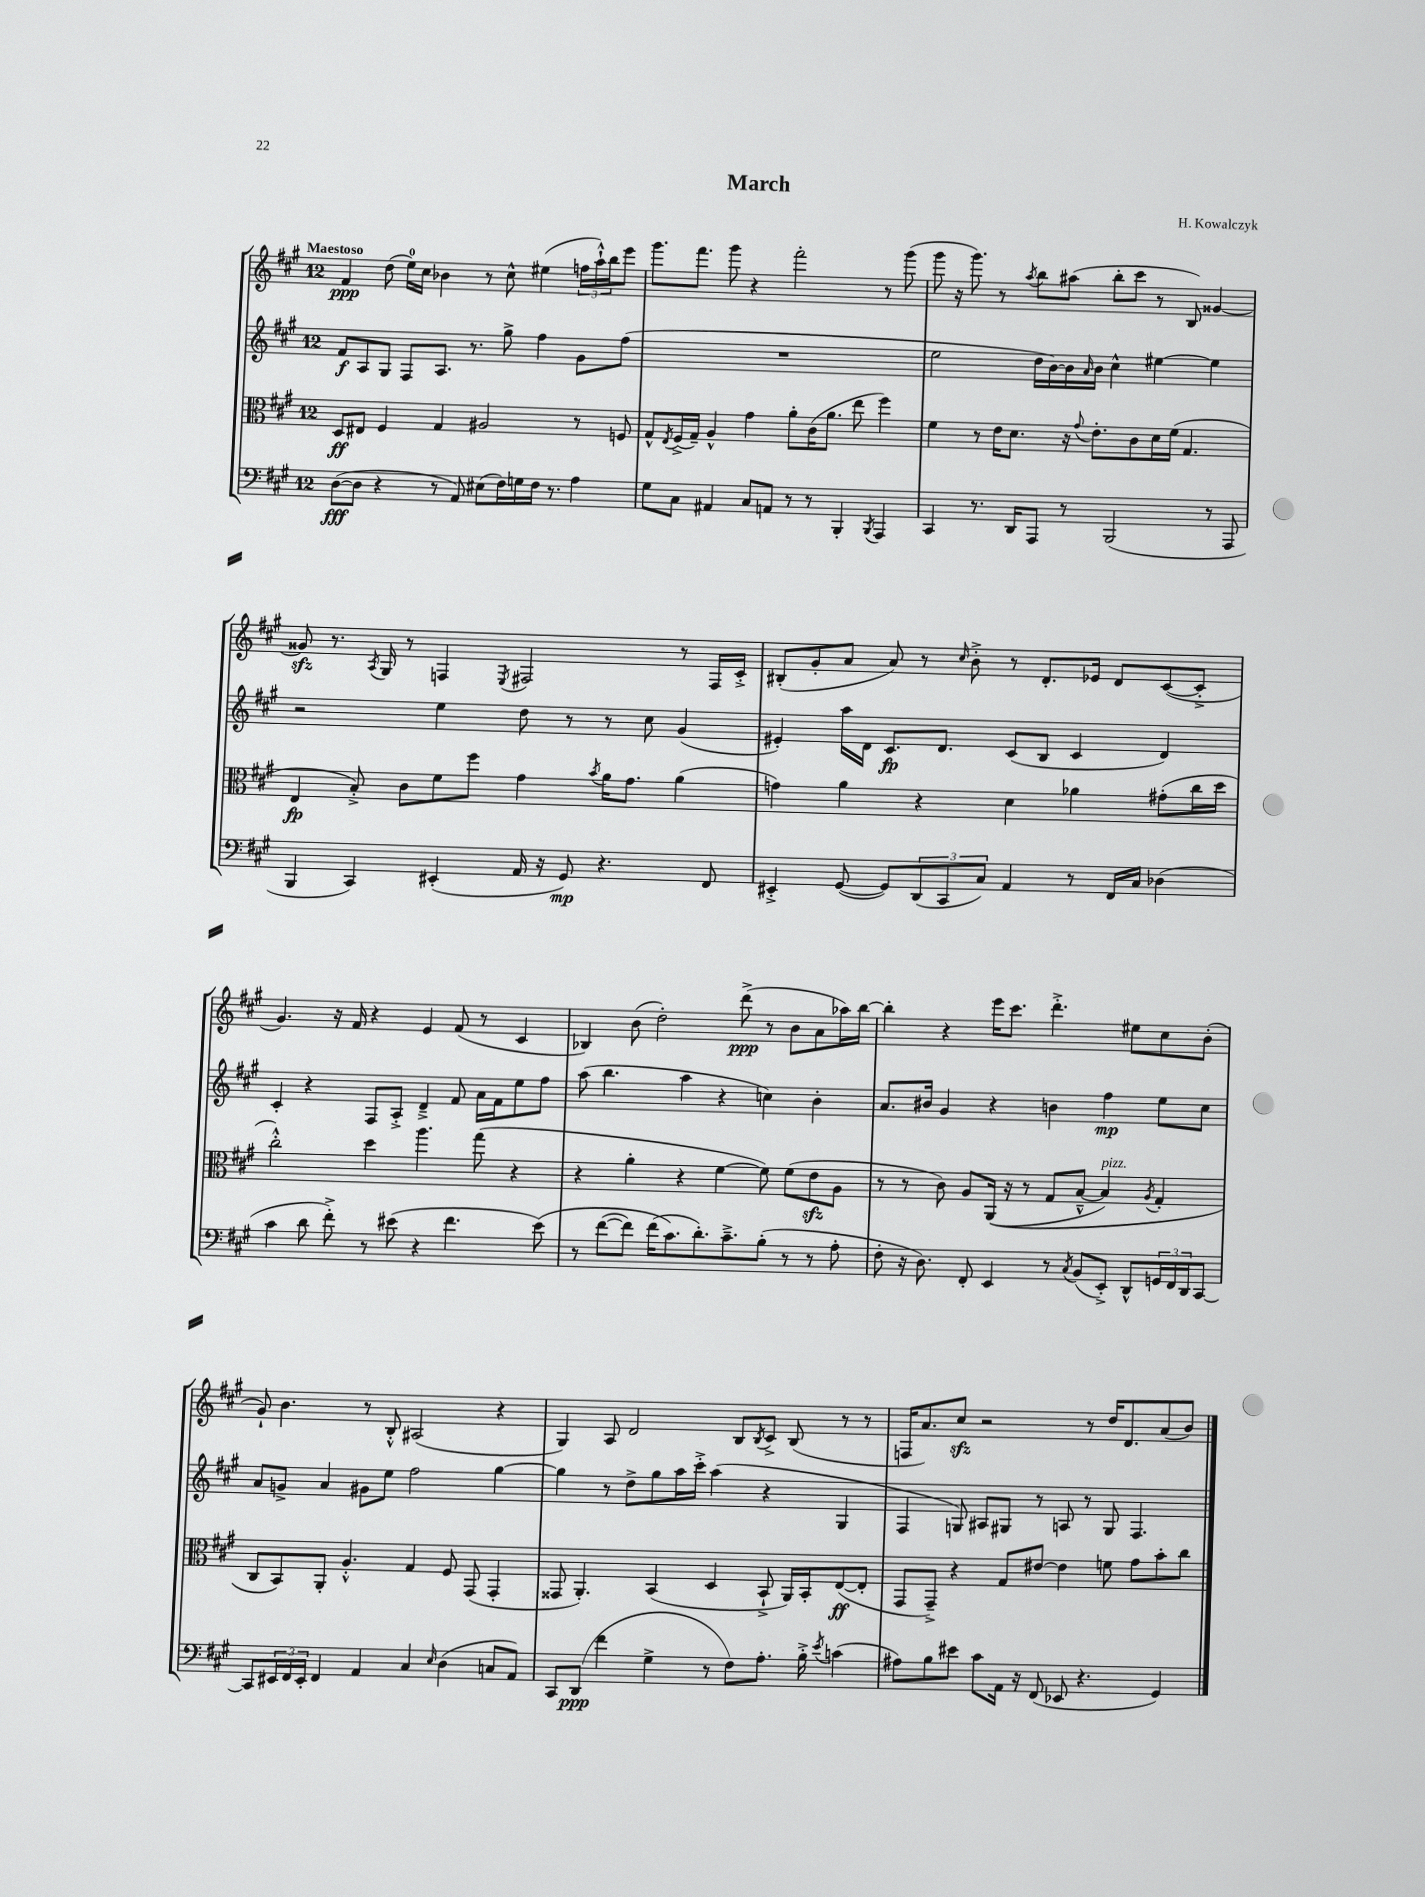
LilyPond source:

\header { title = "March" composer = "H. Kowalczyk" }
<<
\new StaffGroup <<
\new Staff = "s0" {
    \clef treble \key a \major \once \override Staff.TimeSignature.style = #'single-digit \time 12/8 \tempo "Maestoso"
    fis'4\ppp d''8( e''16-0) cis''16 bes'4 r8 cis''8-^ eis''4( \tuplet 3/2 { f''16 a''16-!-^) b''16 } e'''8 |
    gis'''8. fis'''8. gis'''8 r4 fis'''2-. r8 gis'''8( |
    gis'''8 r16 gis'''8.) r8 \acciaccatura { a''8 } b''8 ais''8( b''8-. cis'''8 r8 b8) gisis'4~ |
    gisis'8\sfz r8. \acciaccatura { a8 } gis16 r8 f4 \acciaccatura { e8 } fis2 r8 fis16 cis'16-.-> |
    bis8-.( gis'8-. a'8 a'8) r8 \grace { cis''16 } b'8-.-> r8 d'8.-. ees'16 d'8 cis'8~( cis'8-.-> |
    gis'4.) r16 fis'16 r4 e'4 fis'8( r8 cis'4 |
    bes4) b'8( d''2-.) d'''8->\ppp( r8 b'8 a'8 aes''16) b''16~ |
    b''4-. r4 e'''16 cis'''8. d'''4.-.-> eis''8 cis''8 b'8-.( |
    gis'8-!) b'4. r8 b8-.-^ ais2( r4 |
    gis4) a8 d'2 b8 \acciaccatura { b8 } cis'8-> b8( r8 r8 |
    f16 a'8.) cis''8\sfz r2 r8 d''16 d'8. a'8( b'8) \bar "|." |
}
\new Staff = "s1" {
    \clef treble \key a \major \once \override Staff.TimeSignature.style = #'single-digit \time 12/8
    fis'8\f a8 gis8 fis8 a8. r8. gis''8-> fis''4 gis'8 fis''8( |
    R1. |
    e''2 d''16 b'16~) b'16 \grace { a'16 } b'16 cis''4-^ eis''4~ eis''4 |
    r2 e''4 d''8 r8 r8 cis''8 gis'4( |
    eis'4-.) a''16 d'16 cis'8.\fp d'8. cis'8( b8 cis'4 d'4) |
    cis'4-. r4 fis8 a8-.-> d'4---> fis'8 a'16 fis'16 e''8 fis''8 |
    a''8( b''4. a''4 r4 c''4) b'4-. |
    a'8. bis'16 gis'4 r4 b'4 fis''4\mp e''8 cis''8 |
    a'8 g'8-> a'4 gis'8 e''8 fis''2 gis''4~ |
    gis''4 r8 d''8-> gis''8 a''16 cis'''16-.-> a''4( r4 gis4 |
    fis4 g8) ais8 gis8 r8 a8 r8 gis8 fis4. \bar "|." |
}
\new Staff = "s2" {
    \clef alto \key a \major \once \override Staff.TimeSignature.style = #'single-digit \time 12/8
    d8\ff eis8 fis4 gis4 ais2 r8 f8 |
    gis8-^ \acciaccatura { e8 } fis16->( gis16--) a4-^ gis'4 a'8-. cis'16( a'8. e''8 fis''4) |
    fis'4 r8 e'16 d'8. r16 \appoggiatura { gis'8 } e'8.-. cis'8 d'16 fis'16( gis4. |
    e4\fp b8-.->) cis'8 fis'8 fis''8 gis'4 \acciaccatura { b'8 } a'16 gis'8. a'4( |
    g'4) a'4 r4 d'4 aes'4 gis'8-.( cis''16 d''16 |
    cis''2-.-^) d''4 a''4. gis''8( r4 |
    r4 a'4-. r4 fis'4~ fis'8) fis'8( e'8\sfz a8 |
    r8 r8 cis'8) a8 a,16(\( r16 r8 gis8 b8~---^ b4^\markup { \italic "pizz." }) \acciaccatura { a8 } gis4-. |
    cis8 b,8\) a,8-. a4.-.-^ gis4 fis8 gis,8( gis,4-. |
    gisis,8 a,4.-.) b,4( d4 b,8-!-> a,16) b,16-. e8~\ff( e8-. |
    gis,8 gis,8--->) r4 gis8 eis'8~ eis'4 f'8 gis'8 b'8-. cis''8 \bar "|." |
}
\new Staff = "s3" {
    \clef bass \key a \major \once \override Staff.TimeSignature.style = #'single-digit \time 12/8
    d8~\fff( d8 r4 r8 a,8) eis8( fis16) g16 fis16 r8. a4 |
    gis8 cis8 ais,4 cis8 a,8 r8 r8 b,,4-. \acciaccatura { b,,8 } a,,4 |
    cis,4 r8. d,16 a,,8 r8 b,,2( r8 a,,8 |
    b,,4 cis,4) eis,4-.( a,16 r16 gis,8\mp) r4. fis,8 |
    eis,4-.-> gis,8~( gis,8) \tuplet 3/2 { d,8( cis,8 cis8) } a,4 r8 fis,16 cis16 des4( |
    cis'4 d'8 fis'8-.->) r8 eis'8( r4 fis'4. eis'8)\( |
    r8 fis'8~( fis'8) fis'16( cis'8.\) d'8.-.) cis'8.---> b8-.( r8 r8 a8-. |
    fis8-. r16 d8.) fis,8-. e,4 r8 \acciaccatura { cis8 } b,8( e,8-.->) d,8-^ \tuplet 3/2 { g,16 fis,16 d,16 } cis,8~ |
    cis,8 \tuplet 3/2 { eis,16 fis,16 eis,16-. } fis,4 a,4 cis4 \grace { e16 } d4( c8 a,8) |
    cis,8 d,8\ppp( fis'4 gis4-> r8 fis8) a8.-. b16-.-> \acciaccatura { e'8 } c'4( |
    ais8) b8 eis'8 cis'8 a,16 r16 fis,8( ees,8 r4. gis,4) \bar "|." |
}
>>
>>
\layout { \context { \Score \remove "Bar_number_engraver" } }
